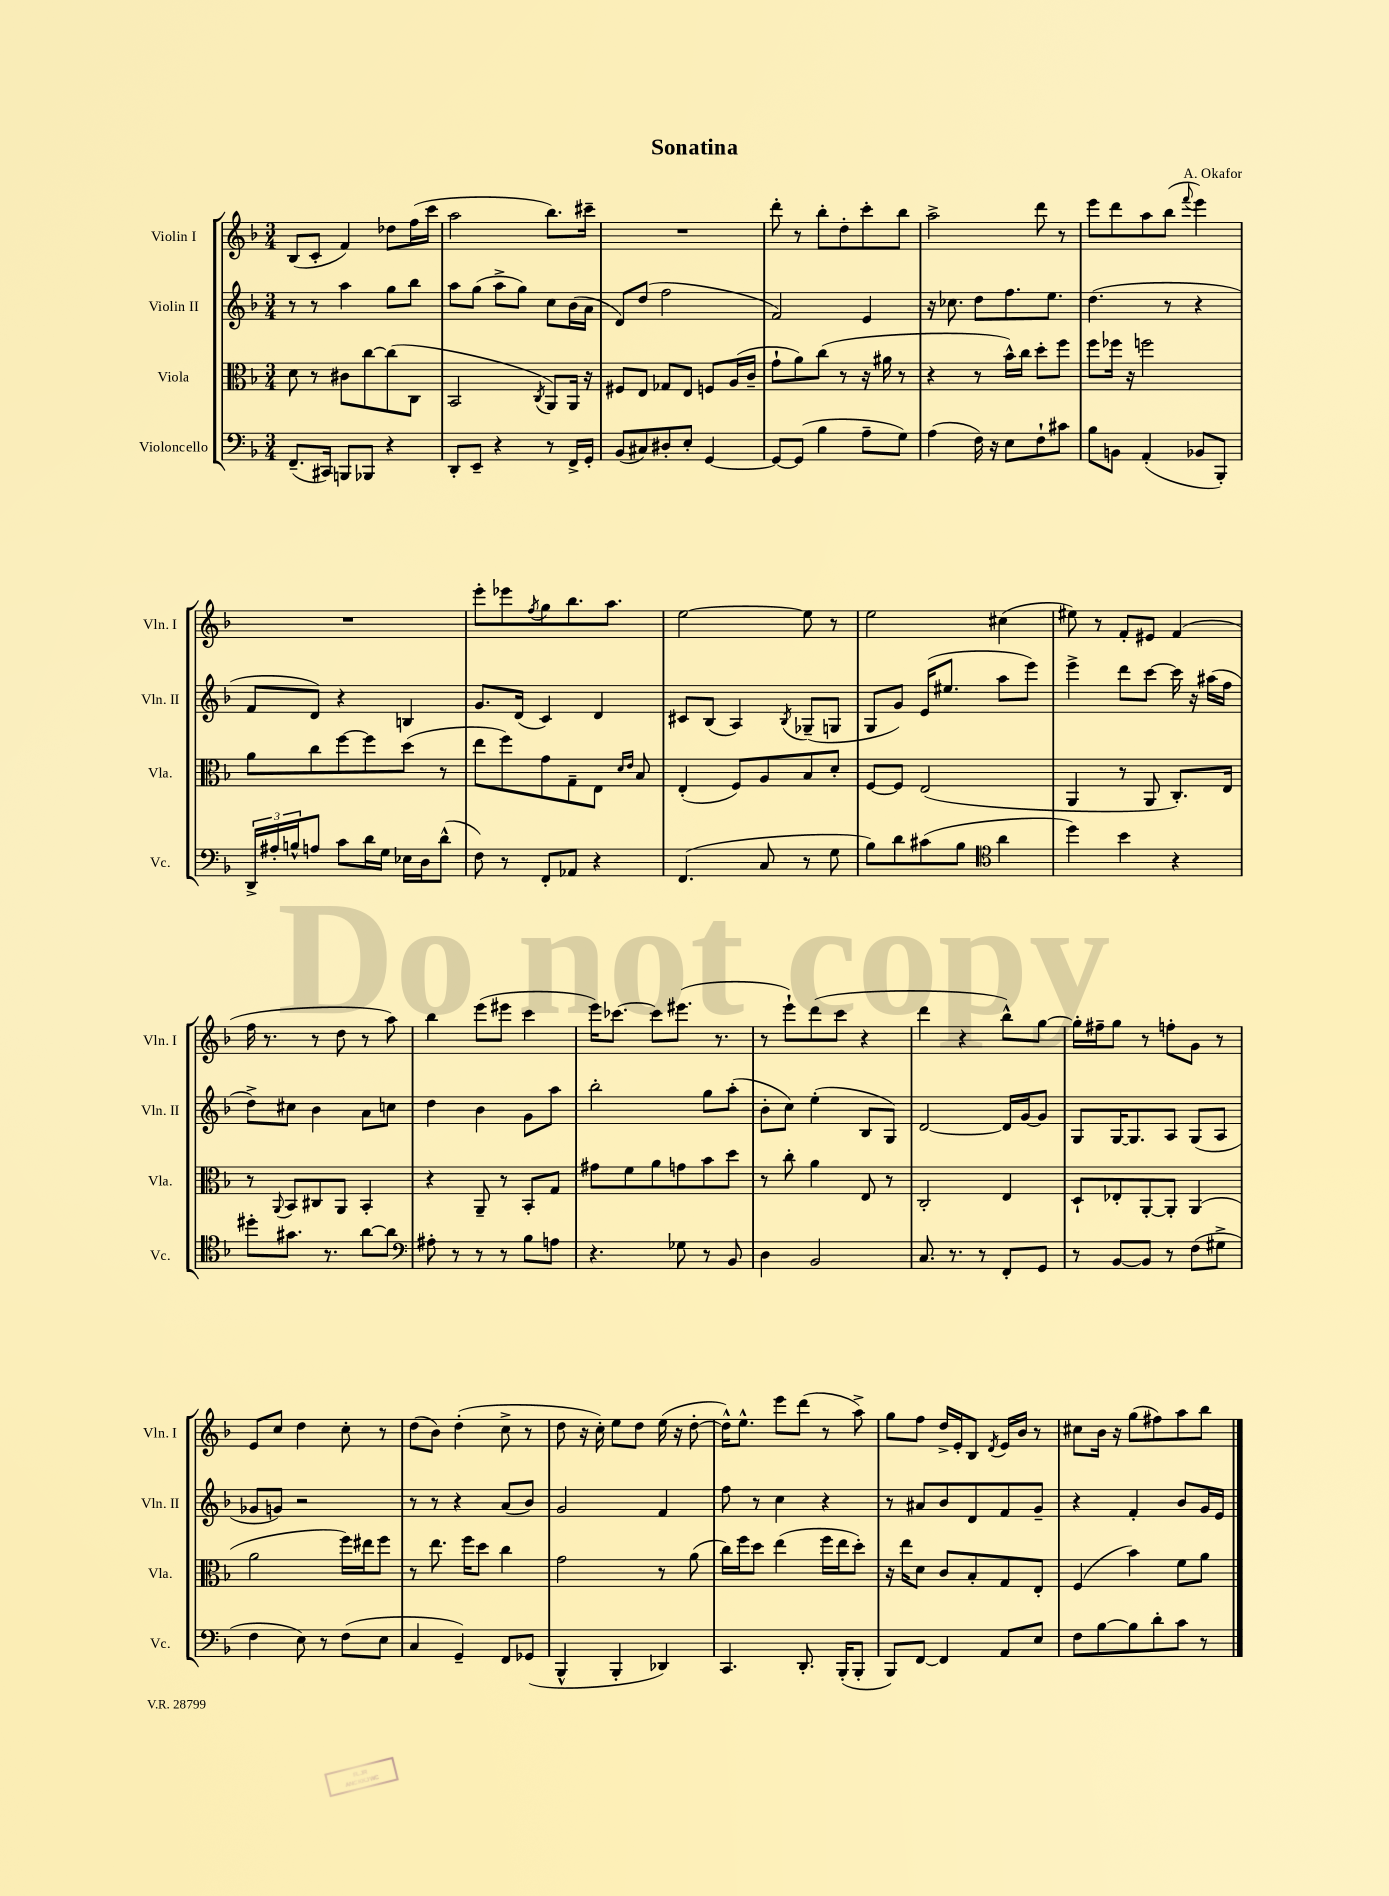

**kern	**kern	**kern	**kern
*staff4	*staff3	*staff2	*staff1
*clefF4	*clefC3	*clefG2	*clefG2
*k[b-]	*k[b-]	*k[b-]	*k[b-]
*M3/4	*M3/4	*M3/4	*M3/4
(8.FF~	8d	8r	(8B-
.	8r	8r	8c'
16CC#)	.	.	.
8BBB	8c#	4aa	4f)
8BBB-	[8cc	.	.
4r	(8cc]	8gg	8dd-
.	8C	8bb-	(16ff
.	.	.	16ccc
=	=	=	=
8DD'	2BB-	8aa	2aa
8EE~	.	(8gg	.
4r	.	8aa^	.
.	.	8gg)	.
.	8qC	.	.
8r	8AA)	8cc	8.bb-)
16FF^	16AA	(16b-	.
16GG'	16r	16a	16ccc#~
=	=	=	=
(8BB-	8F#	8d)	2.r
8C#)	8E	(8dd	.
8D#'	8G-	2ff	.
8E'	8E	.	.
[4GG	8F	.	.
.	(16A	.	.
.	16c~	.	.
=	=	=	=
8GG_	8g`	2f)	8ddd'
(8GG]	8a)	.	8r
4B-	(8cc	.	8bb-'
.	8r	.	8dd'
8A~	16r	4e	8ccc'
.	16a#	.	.
8G)	8r	.	8bb-
=	=	=	=
(4A	4r	16r	2aa^
.	.	8.cc-	.
16F)	8r	8dd	.
16r	.	.	.
8E	16b-^^)	8.ff	.
.	16cc	.	.
8F`	8dd'	.	8ddd
.	.	8.ee	.
8c#	8ff	.	8r
=	=	=	=
8B-	8ff	(4.dd	8eee
8BB	16ff-	.	8ddd
.	16r	.	.
(4AA'	2ff	.	8aa
.	.	8r	(8bb-
.	.	.	8qqfff
8BB-	.	4r	4eee)
8BBB-')	.	.	.
=	=	=	=
24DD^	8a	8f	2.r
24A#'	.	.	.
24B^^	.	.	.
8A	8cc	8d)	.
8c	[8ff	4r	.
16d	8ff]	.	.
16G	.	.	.
16E-	(8dd	4B	.
16D	.	.	.
(8d^^	8r	.	.
=	=	=	=
8F)	8ee	8.g	8eee'
8r	8ff)	.	8eee-
.	.	(16d	.
.	.	.	8qff
8FF'	8g	4c)	8gg
8AA-	8G~	.	8.bb-
4r	8E	4d	.
.	.	.	8.aa
.	16qqd	.	.
.	16qqe	.	.
.	8B-	.	.
=	=	=	=
(4.FF	(4E'	8c#	[2ee
.	.	(8B-	.
.	8F)	4A)	.
8C	8A	.	.
.	.	8qB-	.
8r	8B-	(8G-~	8ee]
8G	8d'	8G	8r
=	=	=	=
8B-)	[8F	8G	2ee
8d	8F]	8g)	.
(8c#	(2E	(16e	.
.	.	8.ee#	.
8B-	.	.	.
*clefC4	*	*	*
4a	.	8aa	(4cc#
.	.	8eee)	.
=	=	=	=
4dd)	4AA	4eee^	8ee#)
.	.	.	8r
4b-	8r	8ddd	8f'
.	8AA	[8ccc	8e#
4r	8.C')	16ccc]	(4f
.	.	16r	.
.	.	(16aa#	.
.	16E	16ff	.
=	=	=	=
8dd#'	8r	8dd^)	16ff
.	.	.	8.r
.	8qqAA	.	.
8.g#	8BB-	8cc#	.
.	8C#	4b-	8r
8.r	.	.	.
.	8AA	.	8dd
[8a	4BB-'	8a	8r
8a]	.	8cc	8aa)
=	=	=	=
*clefF4	*	*	*
8A#'	4r	4dd	4bb-
8r	.	.	.
8r	8AA~	4b-	(8eee
8r	8r	.	8eee#
8B-	8BB-'	8g	4ccc
8A	8G	8aa	.
=	=	=	=
4.r	8g#	2bb-'	16eee)
.	.	.	[8.ccc-
.	8f	.	.
.	8a	.	8ccc-]
8G-	8g	.	(8.eee#
8r	8b-	8gg	.
.	.	.	8.r
8BB-	8dd	(8aa'	.
=	=	=	=
4D	8r	8b-'	8r
.	8cc'	8cc)	8eee`)
2BB-	4a	(4ee'	(8ddd
.	.	.	8ccc
.	8E	8B-	4r
.	8r	8G)	.
=	=	=	=
8.C	2C'	[2d	4ddd
8.r	.	.	.
.	.	.	4r
8r	.	.	.
8FF'	4E	16d]	8bb-^^)
.	.	[16g	.
8GG	.	8g]	[8gg
=	=	=	=
8r	8D`	8G	16gg']
.	.	.	16ff#~
[8BB-	8E-'	[16G	8gg
.	.	8.G]	.
8BB-]	[8AA'	.	8r
8r	8AA']	8A	8ff'
(8F	(4AA	(8G	8g
8G#^	.	8A	8r
=	=	=	=
4F	2a	8g-	8e
.	.	8g)	8cc
8E)	.	2r	4dd
8r	.	.	.
(8F	16ff)	.	8cc'
.	16ee#	.	.
8E	8ff	.	8r
=	=	=	=
4C	8r	8r	(8dd
.	8.ee	8r	8b-)
4GG~)	.	4r	(4dd'
.	16ff	.	.
.	8dd	.	.
8FF	4cc	(8a	8cc^
(8GG-	.	8b-)	8r
=	=	=	=
4BBB-^^	2g	2g	8dd
.	.	.	16r
.	.	.	16cc')
4BBB-'	.	.	8ee
.	.	.	8dd
4DD-)	8r	4f	(16ee
.	.	.	16r
.	(8a	.	[8dd'
=	=	=	=
4.CC	16cc)	8ff	16dd^^])
.	16ff	.	8.ee^^
.	8dd	8r	.
.	(4ee	4cc	8eee
8.DD'	.	.	(8ddd
.	16ff	4r	8r
(16BBB-'	16ee	.	.
8BBB-'	8dd')	.	8aa^)
=	=	=	=
8BBB-)	16r	8r	8gg
.	16ee	.	.
[8FF	8d	8a#	8ff
4FF]	8c	8b-	16dd^
.	.	.	16e'
.	8B-'	8d	8B-
.	.	.	8qd
8AA	8G	8f	16e
.	.	.	16b-
8E	8E'	8g~	8r
=	=	=	=
8F	(4F	4r	8cc#
[8B-	.	.	16b-
.	.	.	16r
8B-]	4b-)	4f'	(8gg
8d'	.	.	8ff#)
8c	8f	8b-	8aa
8r	8a	16g	8bb-
.	.	16e	.
==	==	==	==
*-	*-	*-	*-
